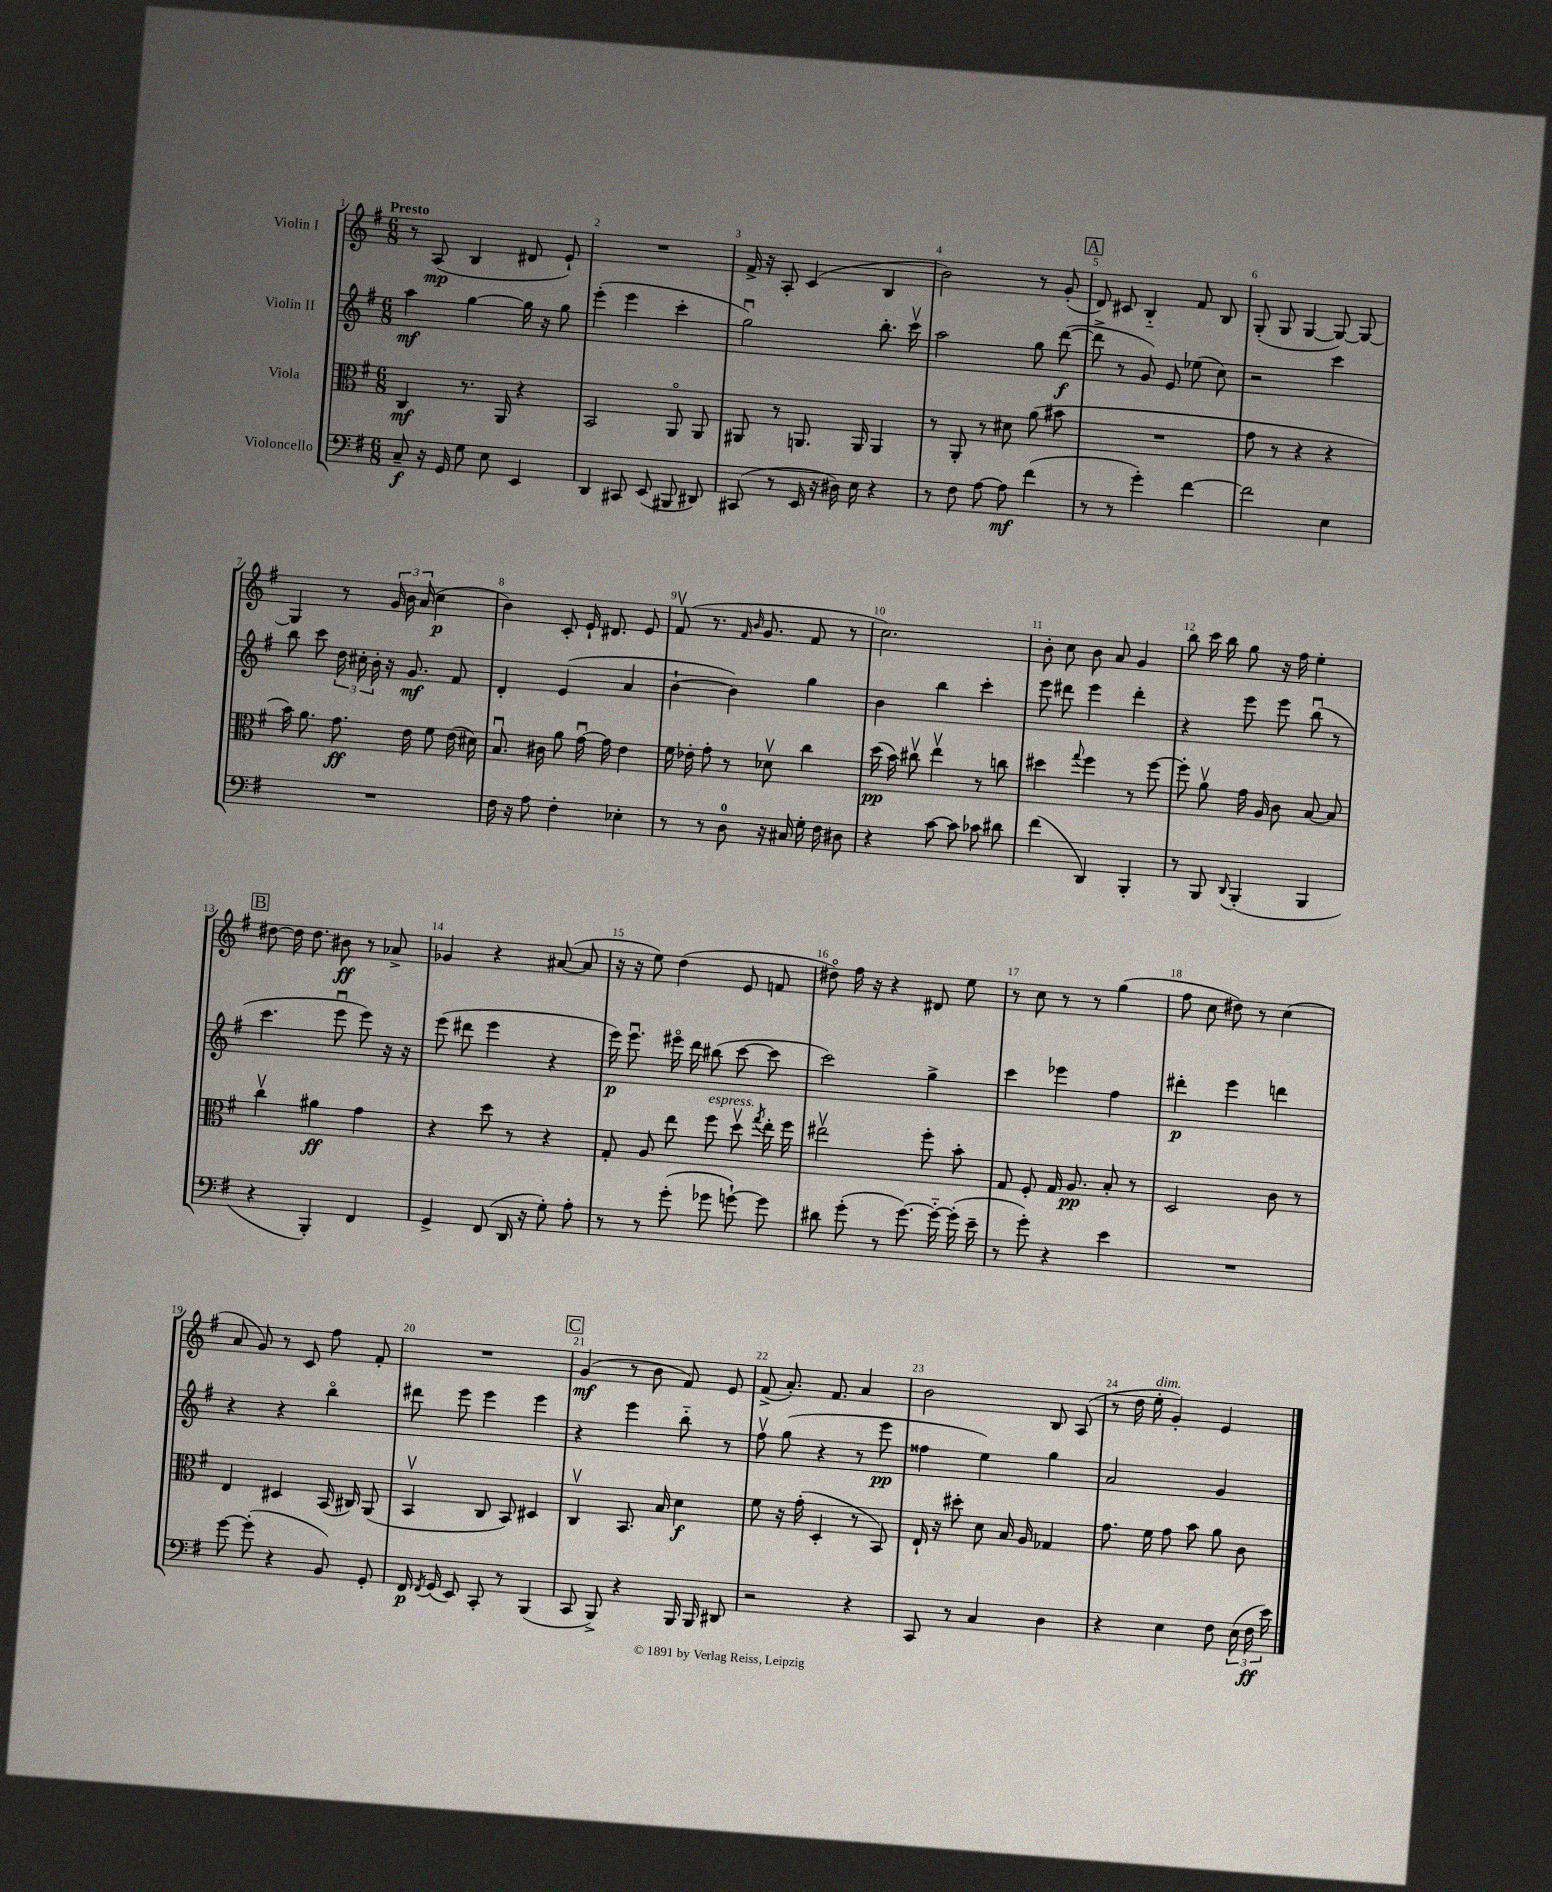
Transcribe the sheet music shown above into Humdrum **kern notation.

**kern	**kern	**kern	**kern
*staff4	*staff3	*staff2	*staff1
*clefF4	*clefC3	*clefG2	*clefG2
*k[f#]	*k[f#]	*k[f#]	*k[f#]
*M6/8	*M6/8	*M6/8	*M6/8
8C~	4C	4aa	8r
16r	.	.	(8A
16GG	.	.	.
8G	8.r	[4gg	4B
8E	.	.	.
.	16AA	.	.
4EE	4r	16gg]	8d#
.	.	16r	.
.	.	8gg	8e`)
=	=	=	=
4DD	2BB	(4eee'	2.r
8CC#	.	4eee	.
(8EE	.	.	.
8BBB#	8AAo	4ccc'	.
8DD#)	8AA	.	.
=	=	=	=
(8CC#	8AA#	2ggu)	16f#^
.	.	.	16r
8r	8r	.	8A'
16EE	8.AA	.	(4c
16r	.	.	.
16D#)	.	.	.
16E	16AA	.	.
4r	4AA	8.bb'	4B
.	.	16cccv	.
=	=	=	=
8r	8r	2aa	2b)
8F#	8AA'	.	.
[8A	8r	.	.
8A]	8d#	.	.
(4f#	(8a	8gg	8r
.	8b#	([8ddd	(8g'
=	=	=	=
8r	2.r	8ddd^]	8d)
8r	.	8r	8c#
4g')	.	8g)	4B'~
.	.	8e	.
[4f#	.	(8ee-	8f#
.	.	8cc)	8B
=	=	=	=
2f#]	8g	2r	(8G'
.	8r	.	8G
.	4r	.	[4G
4E	4r	4ccc	8G_)
.	.	.	8G_
=	=	=	=
2.r	16b)	8bb	4G]
.	8.a	.	.
.	.	8ccc	.
.	8.g	24dd	8r
.	.	24cc#'	.
.	.	24b'	.
.	.	16r	24g
.	.	.	24b
.	16e	8.g	.
.	.	.	(24a
.	8f#	.	4cc
.	(16e	8f#	.
.	16d#)	.	.
=	=	=	=
16F#	8.Bu	4d'	4b)
16r	.	.	.
8A	.	.	.
.	16c#	.	.
4F#'	8a	(4e	8c'
.	[16gu	.	16e`
.	16g]	.	8.d#
4E-'	4e	4a	.
.	.	.	8e
=	=	=	=
8r	16f#	[4b`	(8f#v
.	16e-'	.	.
8r	8g'	.	8.r
8D	8r	4b])	.
.	.	.	16qqf#
.	.	.	16qqb
.	.	.	8.g
16r	8d-v	.	.
16C#	.	.	.
16G'	4cc	4gg	8f#
16F#	.	.	.
8D#	.	.	8r
=	=	=	=
4r	(16dd	4b	2.cc)
.	16b)	.	.
.	8cc#v	.	.
[8c	4eev	4bb	.
8c]	.	.	.
8c-	8r	4ccc'	.
8d#	8cc	.	.
=	=	=	=
(4f#	4dd#	8eee	8b'
.	.	8ddd#	8cc
.	8qqgg	.	.
4DD)	4ff#	4eee	8b
.	.	.	8a
4BBB'	8r	4ddd#'	4g
.	[8ff#	.	.
=	=	=	=
8r	8ff#']	4r	8bb
8BBB	8av	.	16ccc
.	.	.	16bb
8qqDD	.	.	.
(4BBB'	16g	8eee	8gg
.	16A	.	.
.	8c	8eee	16r
.	.	.	16ff#
4BBB	[8B	(8bbu	4ee'
.	8B]	8r	.
=	=	=	=
4r	4ccv	4.ccc	[8dd#
.	.	.	16dd#]
.	.	.	8.dd#
4BBB')	4a#	.	.
.	.	8eeeu	8b#
4FF#	4g	8eee)	8r
.	.	16r	8a-^
.	.	16r	.
=	=	=	=
4GG^	4r	(8eee	4g-
.	.	8ddd#	.
(8FF#	8dd	4eee	4r
16DD	8r	.	.
16r	.	.	.
8G')	4r	4r	([8a#
8A'	.	.	8a#]
=	=	=	=
8r	8G'	16eee)	16r
.	.	8.eeeu	16r
8r	8A	.	8ee)
(8g'	8ee	16eee#o	(4dd
.	.	16ddd	.
8g-	8ff#	(8bb#	.
[8g`)	8ddv	[8ccc	8e
.	8qgg	.	.
8g]	16ee'	8ccc]	8f
.	16ff#	.	.
=	=	=	=
8d#	2ee#v	2ccc)	8dd#o)
(8g'	.	.	16ff#
.	.	.	16r
8r	.	.	4r
[8.g)	.	.	.
.	8ff#'	4gg^	8d#
16g'~_	.	.	.
(16g']	8b'	.	8ee
16e~	.	.	.
=	=	=	=
8r	8G	4ccc	8r
8g')	8F#'	.	8cc
4r	16G	4eee-	8r
.	8.A	.	.
.	.	.	8r
4e	8B'	4ff#	(4gg
.	8r	.	.
=	=	=	=
2.r	2D	4ddd#'	8ff#
.	.	.	8cc
.	.	4eee	8dd#)
.	.	.	8r
.	8c	4ddd	(4cc
.	8r	.	.
=	=	=	=
[8g	4E	4r	8a
(8g']	.	.	8g)
4r	4D#	4r	8r
.	.	.	8c
8BB)	(16BB	4bbo	8ff#
.	16C#)	.	.
8GG'	(8AA	.	8f#'
=	=	=	=
16FF#	4BBv	8ddd#	2.r
8qFF#	.	.	.
(16GG	.	.	.
8EE)	.	8eee	.
8CC'	8C	4eee	.
8r	8BB)	.	.
(4BBB	4D#	4eee	.
=	=	=	=
8CC	4Cv	4r	(4g
8BBB^)	.	.	.
4r	8.BB	4eee	8r
.	.	.	8b
.	16B	.	.
16BBB	4d	8bb'~	8f#)
16BBB	.	.	.
8DD#	.	8r	8e
=	=	=	=
2r	8f#	8ff#v	(8f#^
.	16r	(8gg	8.a')
.	(16g'	.	.
.	4D'	4r	.
.	.	.	8.f#
4r	8r	8r	4a
.	8BB)	8eee	.
=	=	=	=
8CC	16E`	4ff##	2b
.	16r	.	.
8r	8dd#'	.	.
4C	8d	4ee)	.
.	16B	.	.
.	16A	.	.
4D	4G-	4gg	8B
.	.	.	(8A
=	=	=	=
4r	8.g	2a	8r
.	.	.	16dd
.	16f#	.	16ee'
4E	8g	.	4g')
.	8b	.	.
8F#	8a	4g	4e
(24E	8c	.	.
24F#	.	.	.
24e)	.	.	.
==	==	==	==
*-	*-	*-	*-
